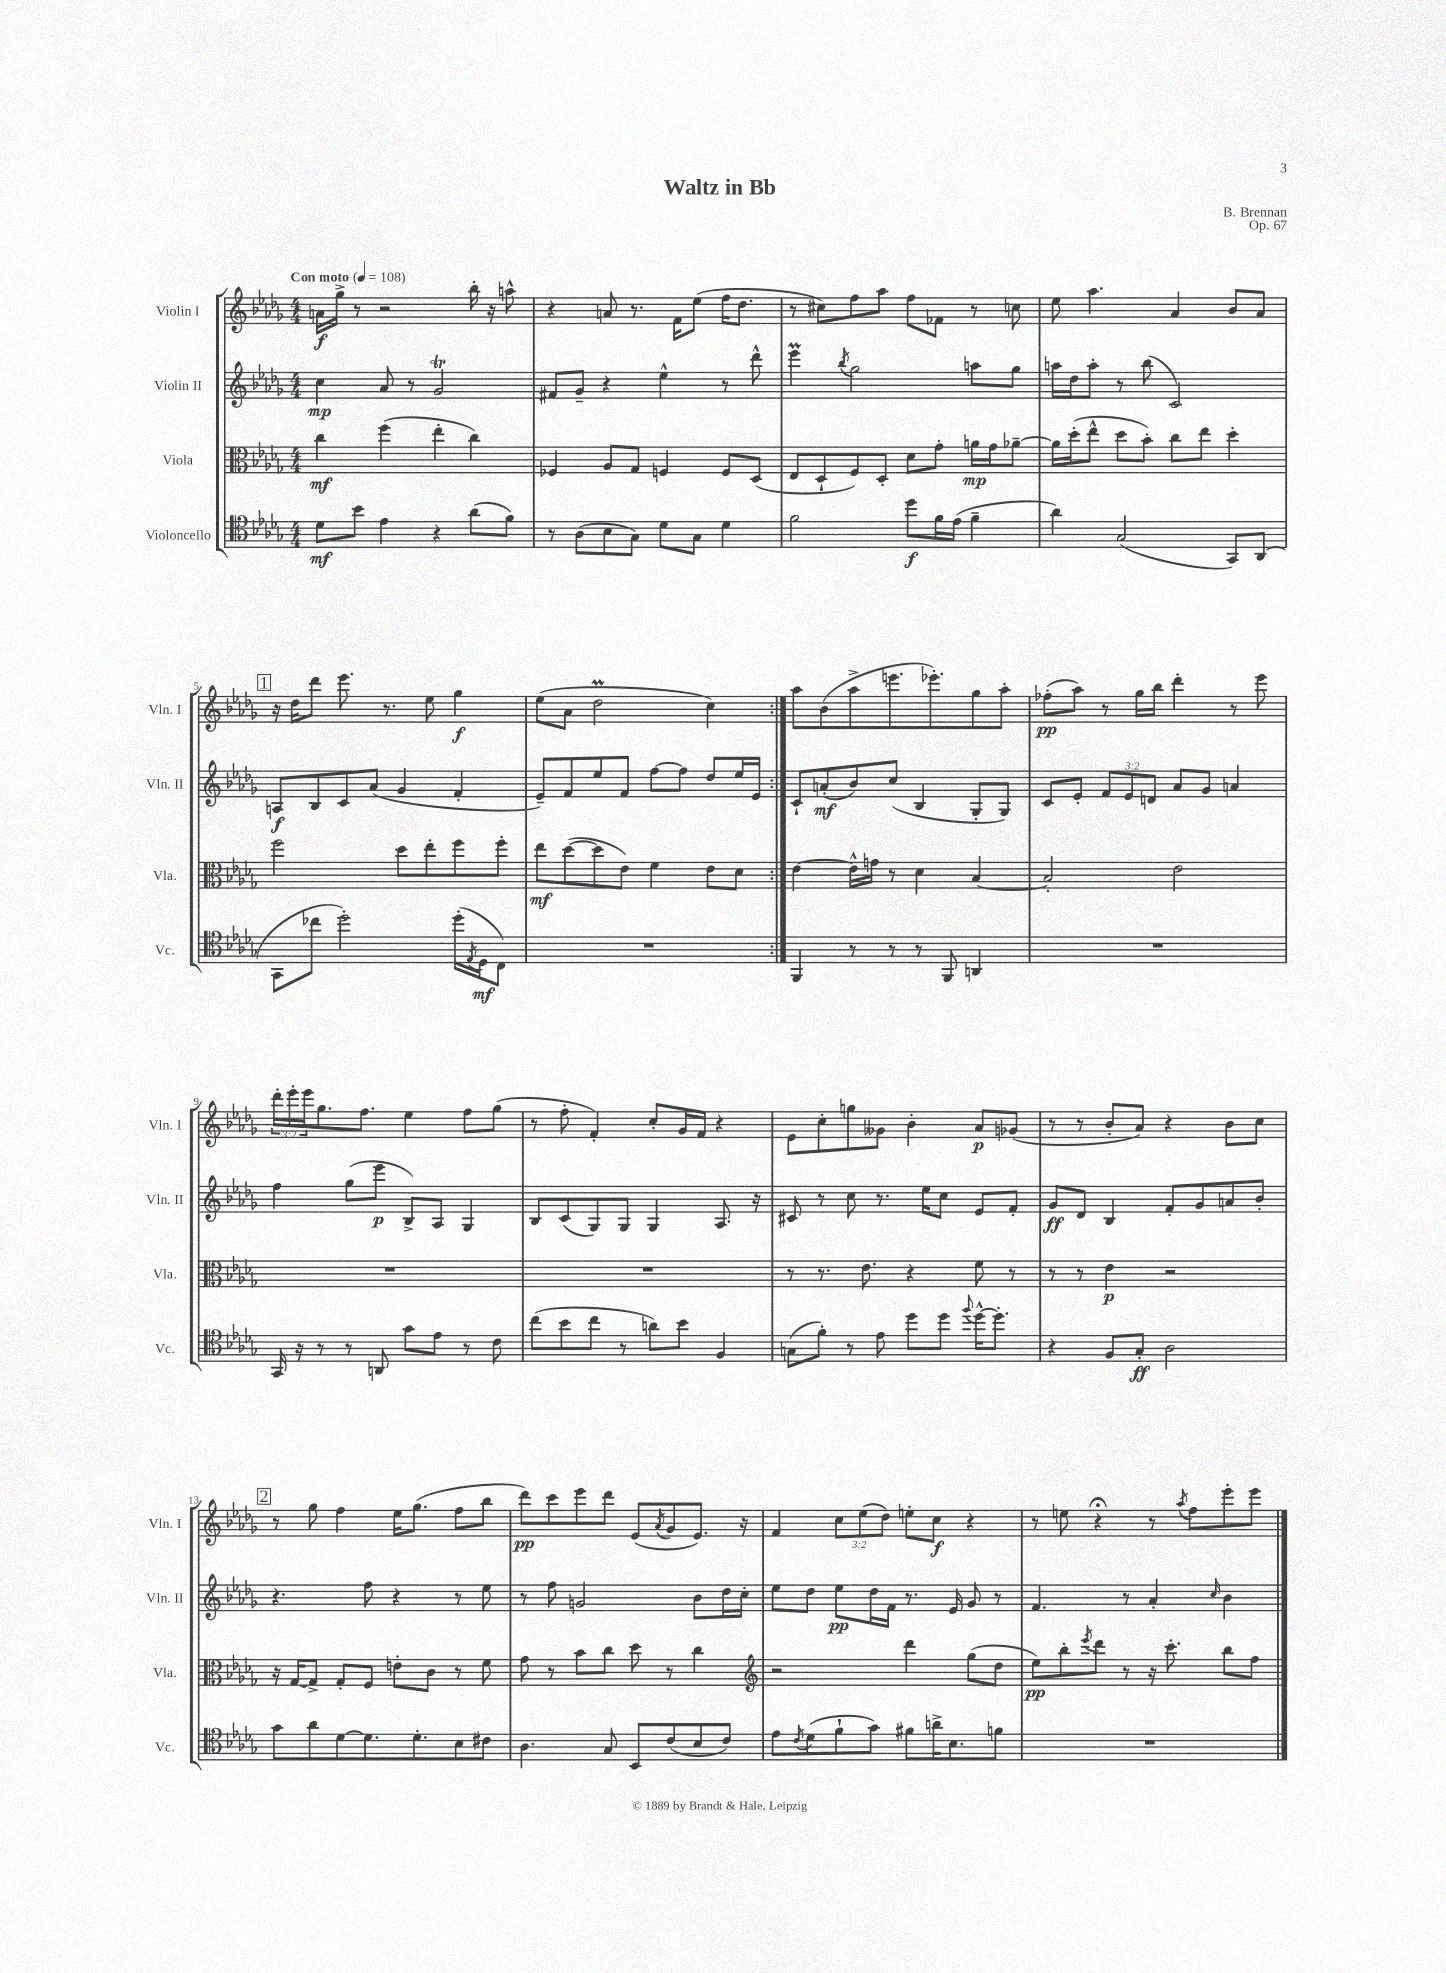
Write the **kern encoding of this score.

**kern	**kern	**kern	**kern
*staff4	*staff3	*staff2	*staff1
*clefC4	*clefC3	*clefG2	*clefG2
*k[b-e-a-d-g-]	*k[b-e-a-d-g-]	*k[b-e-a-d-g-]	*k[b-e-a-d-g-]
*M4/4	*M4/4	*M4/4	*M4/4
*MM108	*MM108	*MM108	*MM108
8d-	4cc	4cc	16a
.	.	.	16gg-^
8b-	.	.	8r
4e-	(4ff	8a-	2r
.	.	8r	.
4r	4ee-'	2g-	.
(8a-	4cc)	.	16bb-'
.	.	.	16r
8f)	.	.	8aa^^
=	=	=	=
8r	4F-	8f#	4r
(8A-	.	8g-~	.
8B-	8A-	4r	8a
8G-)	8G-	.	8.r
8d-	4F	4ee-^^	.
.	.	.	16f
8G-	.	.	(8ee-
4d-	8F	8r	16ff
.	.	.	8.dd-
.	(8D-	8ddd-^^	.
=	=	=	=
2f	8E-	4eee-	8r
.	8D-`	.	8cc#)
.	.	8qbb-	.
.	8F)	2gg-	8ff
.	8D-'	.	8aa-
8dd-	8d-	.	8ff
16f	8g-'	.	8f-
(16e-	.	.	.
4f~	16a	8aa	8r
.	16g-	.	.
.	[8a-~	8gg-	8cc
=	=	=	=
4a-)	16a-]	16aa	8ee-
.	(16dd-'	16dd-	.
.	8ee-^^	8aa'	4.aa-
(2G-	8dd-	8r	.
.	8b-')	(8bb-	.
.	8cc	2c)	4a-
.	8ee-	.	.
8GG-)	4dd-'	.	8b-
(8AA-	.	.	8a-
=	=	=	=
8GG-	2ff	8A	16r
.	.	.	16dd-
8cc-	.	8B-	8ddd-
2dd-')	.	8c	8.eee-
.	.	(8a-	.
.	.	.	8.r
.	8dd-	4g-	.
.	8ee-'	.	8ee-
(16dd-'	8ff	4f'	4gg-
8qE-	.	.	.
16D-	.	.	.
8C)	8ff'	.	.
=	=	=	=
1r	8ee-	8e-~)	(8ee-
.	([8dd-	8f	8a-
.	8dd-]	8ee-	2dd-
.	8e-)	8f	.
.	4f	[8ff	.
.	.	8ff]	.
.	8e-	8dd-	4cc)
.	8d-	16ee-	.
.	.	16e-	.
=:|!	=:|!	=:|!	=:|!
4FF	[4e-	8c`	8aa-
.	.	(8a'	(8b-
8r	16e-^^]	8b-)	8aa-^
.	16g	.	.
8r	8r	(8cc	8.eee
8r	4d-	4B-	.
.	.	.	8.eee-')
8FF	.	.	.
4AA	[4B-	8G-'	8gg-
.	.	8G-)	8aa-'
=	=	=	=
1r	2B-']	8c	(8ff-'
.	.	8e-'	8aa-)
.	.	12f	8r
.	.	12e-	.
.	.	.	16gg-
.	.	12d	.
.	.	.	16bb-
.	2e-	8a-	4ddd-'
.	.	8g-	.
.	.	4a	8r
.	.	.	8eee-
=	=	=	=
16GG-	1r	4ff	24ddd-'
.	.	.	24eee-'
16r	.	.	.
.	.	.	24eee-
8r	.	.	8.gg-
8r	.	(8gg-	.
.	.	.	8.ff
8AA	.	8eee-	.
8g-	.	8B-^)	4ee-
8e-	.	8A-	.
8r	.	4G-	8ff
8c	.	.	(8gg-
=	=	=	=
(8cc	1r	8B-	8r
8b-	.	(8c	8ff'
8cc	.	8G-)	4f')
8r	.	8G-	.
8a)	.	4G-	8cc'
8b-	.	.	16g-
.	.	.	16f
4F	.	8.A-	4r
.	.	16r	.
=	=	=	=
(8G	8r	8c#	8e-
8f')	8.r	8r	8cc'
8r	.	8cc	8gg
.	8.e-	.	.
8e-	.	8.r	8g--
8dd-	4r	.	4b-'
.	.	16ee-	.
8dd-	.	8cc	.
8qqff	.	.	.
[16dd-^^	8f	8e-	8a-
8.dd-']	.	.	.
.	8r	8f'	(8g-
=	=	=	=
4r	8r	8g-	8r
.	8r	8d-	8r
8F	4e-	4B-	8b-'
8G-'	.	.	8a-)
2A-	2r	8f'	4r
.	.	8g-	.
.	.	8a	8b-
.	.	8b-'	8cc
=	=	=	=
8g-	16r	4.r	8r
.	[16G-	.	.
8a-	8G-^]	.	8gg-
[8d-	8G-'	.	4ff
8.d-]	8F	8ff	.
.	8e'	4r	16ee-
8.d-'	.	.	(8.gg-
.	8c	.	.
8B-	8r	8r	8ff
8c#	8f	8ee-	8bb-
=	=	=	=
4.A-	8g-	8r	8ddd-)
.	8r	8ff	8ccc
.	8b-	2g	8eee-
8G-	8cc	.	8ddd-
8BB-	8dd-	.	(8e-
.	.	.	8qa-
(8c	8r	.	8g-
8B-	4cc	8b-	8.e-)
8c)	.	16dd-	.
.	.	16cc'	16r
=	=	=	=
*	*clefG2	*	*
8e-	2r	8ee-	4f
8qc	.	.	.
(8d-	.	8dd-	.
8f`	.	8ee-	12cc
.	.	.	(12ee-
8g-)	.	16dd-	.
.	.	.	12dd-)
.	.	16f	.
8f#	4ddd-	8.r	8ee'
16a^	.	.	8cc
8.B-	.	16e-	.
.	(8gg-	8g-	4r
8f	8dd-	8r	.
=	=	=	=
1r	8ee-)	4.f	8r
.	8bb-'	.	8ee
.	8qeee-	.	.
.	8ddd-	.	4r;
.	8r	8r	.
.	16r	4a-'	8r
.	8.ccc'	.	.
.	.	.	8qaa-
.	.	.	8ff
.	.	16qqcc	.
.	8bb-	4b-	8eee-'
.	8ff	.	8eee-
==	==	==	==
*-	*-	*-	*-
